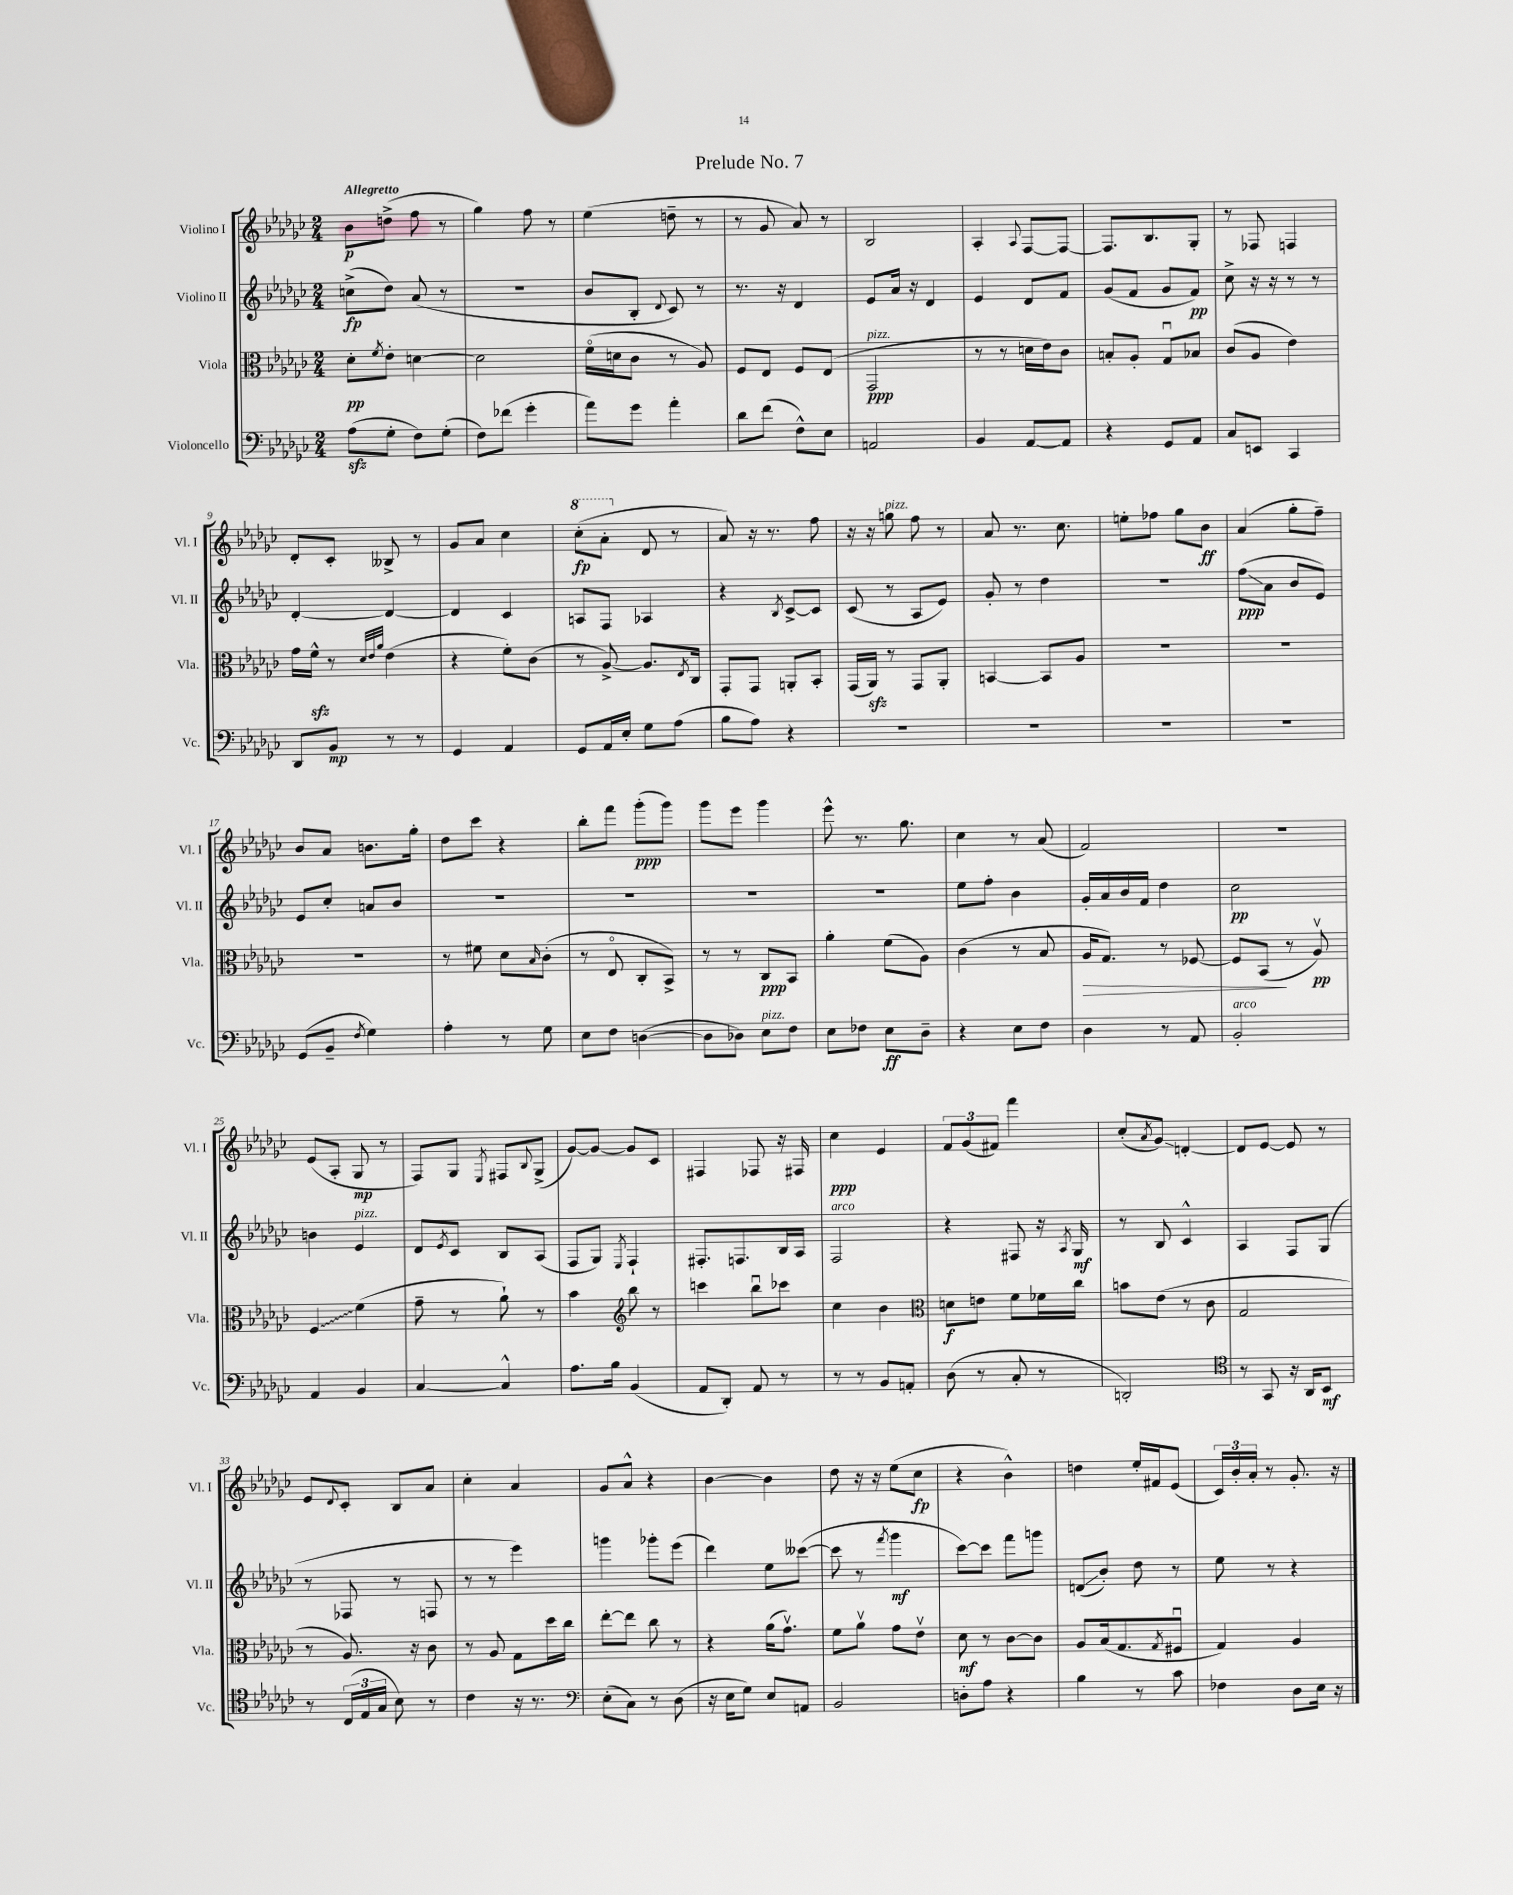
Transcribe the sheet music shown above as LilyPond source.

\header { title = "Prelude No. 7" }
<<
\new StaffGroup <<
\new Staff = "s0" \with { instrumentName = "Violino I" shortInstrumentName = "Vl. I" } {
    \clef treble \key ges \major \numericTimeSignature \time 2/4 \tempo "Allegretto"
    bes'8\p d''8->( f''8 r8 |
    ges''4) f''8 r8 |
    ees''4( d''8-- r8 |
    r8 ges'8 aes'8) r8 |
    bes2 |
    aes4-. \appoggiatura { aes8 } f8~ f8~ |
    f8. bes8. ges8-. |
    r8 fes8 f4 |
    des'8-. ces'8-. beses8-> r8 |
    ges'8 aes'8 ces''4 |
    \ottava #1 ces'''8-.\fp( aes''8-. \ottava #0 des'8 r8 |
    aes'8) r16 r8. f''8 |
    r16 r16 g''8^\markup { \italic "pizz." } f''8 r8 |
    aes'8 r8. ces''8. |
    e''8-. fes''8 ges''8 bes'8\ff |
    aes'4( ges''8-. f''8--) |
    bes'8 aes'8 b'8. ges''16-. |
    des''8 ces'''8 r4 |
    bes''8-. f'''8 ges'''8-.\ppp( ges'''8) |
    ges'''8 ees'''8 ges'''4 |
    ees'''8-^ r8. ges''8. |
    ces''4 r8 aes'8( |
    f'2) |
    R2 |
    ees'8( aes8-. ges8\mp r8 |
    f8) ges8 \acciaccatura { ees8 } fis8 \appoggiatura { bes8 } ges8->( |
    ges'8~) ges'8~ ges'8 ces'8 |
    fis4 fes8 r16 fis16 |
    ces''4\ppp ees'4 |
    \tuplet 3/2 { f'8 ges'8( fis'8) } f'''4 |
    ces''8-.( \acciaccatura { aes'8 } ges'8\glissando) d'4~-. |
    d'8 ees'8~ ees'8 r8 |
    ees'8 \appoggiatura { des'8 } ces'8-. bes8 aes'8 |
    ces''4-. aes'4 |
    ges'8 aes'8-^ r4 |
    bes'4~ bes'4 |
    des''8 r16 r16 ees''8( ces''8\fp |
    r4 bes'4-^) |
    d''4 ees''16-. fis'16 ees'8( |
    \tuplet 3/2 { ces'16) bes'16-. aes'16-. } r8 ges'8.-. r16 \bar "|." |
}
\new Staff = "s1" \with { instrumentName = "Violino II" shortInstrumentName = "Vl. II" } {
    \clef treble \key ges \major \numericTimeSignature \time 2/4
    c''8->\fp( des''8) aes'8( r8 |
    r2 |
    bes'8 bes8-. \appoggiatura { des'8 } ces'8) r8 |
    r8. r16 des'4 |
    ees'8 aes'16 r16 des'4 |
    ees'4 des'8 f'8 |
    ges'8( f'8 ges'8 f'8\pp) |
    ces''8-> r16 r16 r8 r8 |
    des'4~-. des'4~ |
    des'4 ces'4 |
    a8 f8 aes4 |
    r4 \acciaccatura { bes8 } ces'8~-> ces'8 |
    ces'8( r8 aes8 ees'8) |
    ges'8-. r8 des''4 |
    r2 |
    f''8\glissando\ppp( aes'8 bes'8 ees'8) |
    ees'8 ces''8-. a'8 bes'8 |
    R2 |
    R2 |
    R2 |
    R2 |
    ees''8 f''8-. bes'4 |
    ges'16-. aes'16 bes'16 f'16 des''4 |
    ces''2\pp |
    b'4 ees'4^\markup { \italic "pizz." } |
    des'8 \acciaccatura { ees'8 } ces'8 bes8 aes8( |
    f8 ges8) \acciaccatura { ees8 } f4-! |
    fis8.-. f8. bes16 aes16 |
    f2^\markup { \italic "arco" } |
    r4 fis8 r16 \acciaccatura { aes8 } ges16\mf |
    r8 bes8 ces'4-^ |
    aes4 f8 ges8( |
    r8 fes8 r8 f8 |
    r8 r8 ees'''4) |
    g'''4 ges'''8-. ees'''8( |
    des'''4) ees''8 ceses'''8~( |
    ceses'''8 r8 \acciaccatura { f'''8 } ges'''4\mf |
    ces'''8~) ces'''8 f'''8 g'''8 |
    d'8\glissando( bes'8-.) des''8 r8 |
    ees''8 r8 r4 \bar "|." |
}
\new Staff = "s2" \with { instrumentName = "Viola" shortInstrumentName = "Vla." } {
    \clef alto \key ges \major \numericTimeSignature \time 2/4
    des'8-.\pp \acciaccatura { f'8 } ees'8-. d'4~ |
    d'2 |
    f'16\flageolet( d'16 ces'8 r8 aes8) |
    f8 ees8 f8 ees8( |
    ges,2\ppp^\markup { \italic "pizz." } |
    r8 r8 d'16 ees'16) ces'8 |
    b8-. aes8-. ges8\downbow bes8 |
    ces'8( aes8 ees'4) |
    ges'16 f'16-^\sfz r8 \grace { des'32 ees'32 aes'32 } ees'4( |
    r4 f'8-.) ces'8( |
    r8 aes8~->) aes8. \acciaccatura { ees8 } ces16 |
    ges,8-. ges,8 a,8-. bes,8-. |
    ges,16( aes,16\sfz) r8 ges,8 aes,8-. |
    b,4~ b,8 aes8 |
    R2 |
    R2 |
    R2 |
    r8 fis'8 des'8 \grace { bes16 } ces'8-.( |
    r8 ees8\flageolet ces8-. bes,8->) |
    r8 r8 ces8\ppp bes,8 |
    aes'4-. f'8( aes8) |
    ces'4( r8 bes8 |
    aes16\> ges8.) r8 fes8~ |
    fes8 bes,8\!( r8 aes8\upbow\pp) |
    \once \override Glissando.style = #'zigzag f4\glissando f'4( |
    ges'8-- r8 aes'8-!) r8 |
    bes'4 \clef treble bes''8 r8 |
    c'''4 bes''8\downbow ces'''8 |
    ces''4 bes'4 |
    \clef alto d'8\f e'8 f'8 fes'16 ces''16 |
    b'8 ees'8( r8 ces'8 |
    ges2 |
    r8 aes8.) r16 ces'8 |
    r8 aes8 ges8 des''16 ces''16 |
    ees''8~-. ees''8 ces''8 r8 |
    r4 aes'16( ges'8.\upbow) |
    f'8 aes'8\upbow ges'8 ees'8\upbow |
    des'8\mf r8 ces'8~ ces'8 |
    aes8 bes16( ges8. \acciaccatura { ges8 } fis8\downbow |
    ges4) aes4 \bar "|." |
}
\new Staff = "s3" \with { instrumentName = "Violoncello" shortInstrumentName = "Vc." } {
    \clef bass \key ges \major \numericTimeSignature \time 2/4
    aes8\sfz( ges8-. f8) ges8-.( |
    f8) fes'8( ges'4-. |
    aes'8) ges'8 aes'4-. |
    des'8 f'8( f8-^) ees8 |
    a,2 |
    bes,4 aes,8~ aes,8 |
    r4 ges,8 aes,8 |
    ces8 e,8 ces,4 |
    des,8 bes,8\mp r8 r8 |
    ges,4 aes,4 |
    ges,8 aes,16 ees16-. ges8 aes8( |
    bes8 aes8) r4 |
    R2 |
    R2 |
    R2 |
    R2 |
    ges,8( bes,8-- \acciaccatura { f8 } ges4) |
    aes4-. r8 ges8 |
    ees8 f8 d4~( |
    d8 des8) ees8^\markup { \italic "pizz." } f8 |
    ees8 fes8 ees8\ff des8-- |
    r4 ees8 f8 |
    des4 r8 aes,8 |
    bes,2-.^\markup { \italic "arco" } |
    aes,4 bes,4 |
    ces4~ ces4-^ |
    aes8. bes16 bes,4( |
    aes,8 des,8-.) aes,8 r8 |
    r8 r8 bes,8 a,8-. |
    des8( r8 ces8-. r8 |
    d,2-.) |
    \clef tenor r8 ges,8 r16 aes,16 bes,8\mf |
    r8 \tuplet 3/2 { ces16( ees16 ges16 } bes8) r8 |
    ces'4 r16 r8. |
    \clef bass ees8-.( ces8) r8 des8( |
    r16 ees16 ges8) ees8 a,8 |
    bes,2 |
    d8-. aes8 r4 |
    bes4 r8 ces'8 |
    fes4 des8 ees16 r16 \bar "|." |
}
>>
>>
